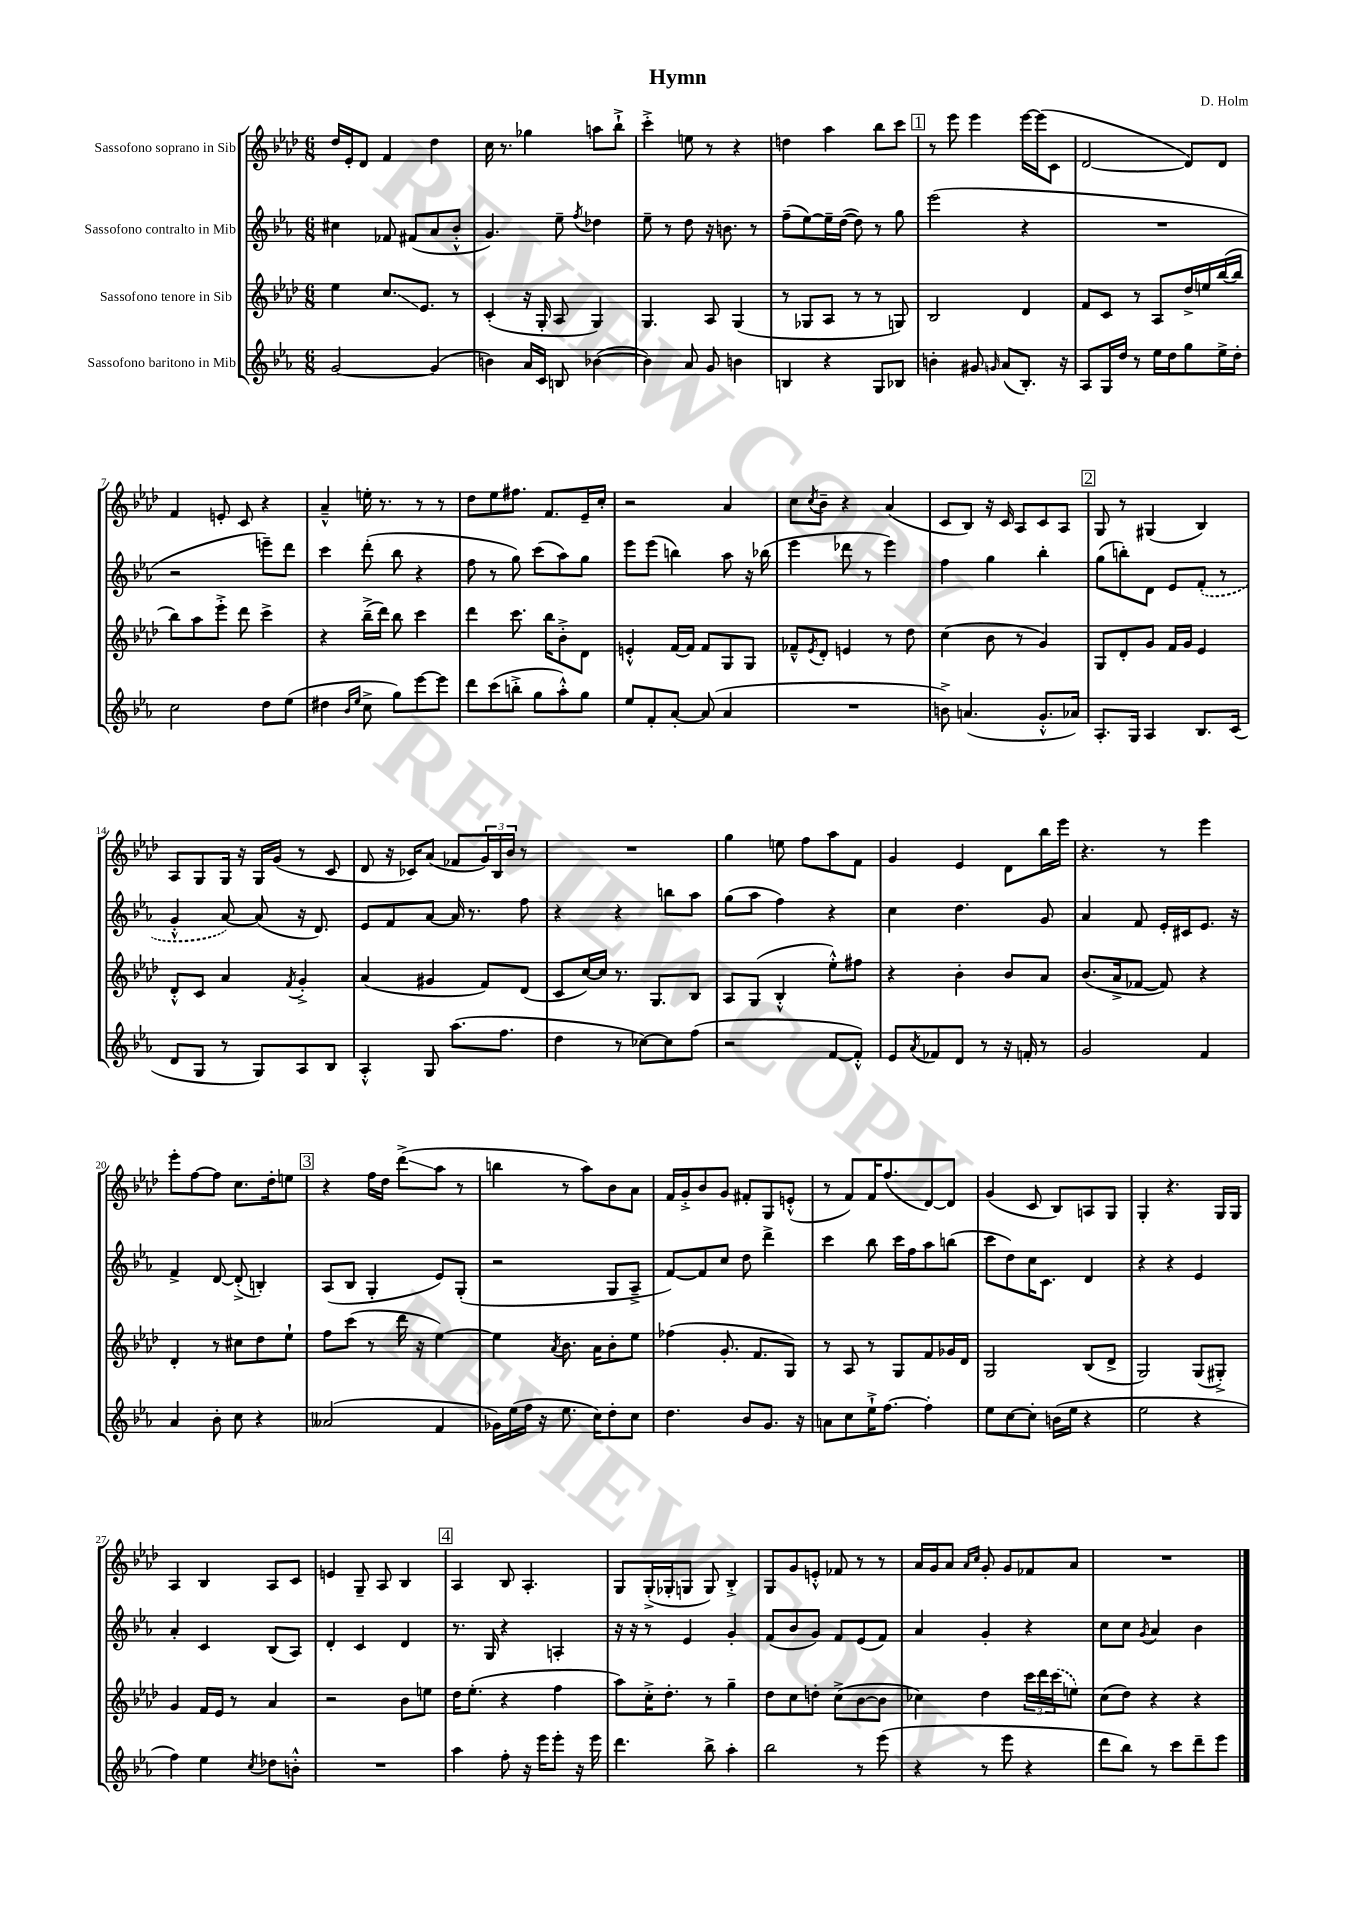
\header { title = "Hymn" composer = "D. Holm" }
<<
\new StaffGroup <<
\new Staff = "s0" \with { instrumentName = "Sassofono soprano in Sib" } {
    \clef treble \key aes \major \numericTimeSignature \time 6/8
    des''16 ees'16-. des'8 f'4 des''4 |
    c''16 r8. ges''4 a''8 bes''8-!-> |
    c'''4-.-> e''8 r8 r4 |
    d''4 aes''4 bes''8 c'''8 |
    \mark \markup { \box "1" } r8 ees'''8 ees'''4 ees'''16~ ees'''16( c'8 |
    des'2~ des'8) des'8 |
    f'4 e'8-. c'8 r4 |
    aes'4---^ e''16-. r8. r8 r8 |
    des''8 ees''8 fis''8. f'8. ees'16-- c''16-. |
    r2 aes'4 |
    c''8 \acciaccatura { c''8 } bes'8-- r4 aes'4( |
    c'8 bes8) r16 c'16 aes8 c'8 aes8 |
    \mark \markup { \box "2" } g8 r8 gis4( bes4) |
    aes8 g8 g16 r16 g16 g'16( r8 c'8 |
    des'8 r16 ces'16) aes'8( fes'8 \tuplet 3/2 { g'16) bes16 bes'16 } r8 |
    R2. |
    g''4 e''8 f''8 aes''8 f'8 |
    g'4 ees'4 des'8 bes''16 ees'''16 |
    r4. r8 ees'''4 |
    ees'''8-. f''8~ f''8 c''8. des''16-. e''8 |
    \mark \markup { \box "3" } r4 f''16 des''16 des'''8->\glissando( aes''8 r8 |
    b''4 r8 aes''8) bes'8 aes'8 |
    f'16 g'16-.-> bes'8 g'8 fis'8-. g8 e'8-.-^( |
    r8 f'8) f'16 f''8.( des'8~) des'8 |
    g'4( c'8 bes8) a8 g8 |
    g4-. r4. g16 g16 |
    aes4 bes4 aes8 c'8 |
    e'4 g8-- aes8 bes4 |
    \mark \markup { \box "4" } aes4 bes8 aes4.-. |
    g8 g16-.->( ges16-. g8 g8) bes4-.-> |
    g8 g'8 e'8-.-^ fes'8 r8 r8 |
    aes'16 g'16 aes'8 \grace { aes'16 c''16 } g'8-. g'8 fes'8 aes'8 |
    R2. \bar "|." |
}
\new Staff = "s1" \with { instrumentName = "Sassofono contralto in Mib" } {
    \clef treble \key ees \major \numericTimeSignature \time 6/8
    cis''4 fes'8 fis'8( aes'8 bes'8-.-^ |
    g'4.) ees''8-- \acciaccatura { f''8 } des''4 |
    ees''8-- r8 d''8 r16 b'8. r8 |
    f''8--( ees''8~) ees''16-- d''16~( d''8) r8 g''8 |
    \mark \markup { \box "1" } ees'''2( r4 |
    R2. |
    r2 e'''8--) d'''8 |
    c'''4 d'''8-.( bes''8 r4 |
    f''8 r8 g''8) c'''8( aes''8) g''8 |
    ees'''8 ees'''8( b''4) aes''8 r16 bes''16( |
    ees'''4 des'''8 r8 ees'''4) |
    f''4 g''4 bes''4-. |
    \mark \markup { \box "2" } g''8( b''8-.) d'8 ees'8 \once \slurDashed f'8-.( r8 |
    g'4-.-^ aes'8~) aes'8( r16 d'8.) |
    ees'8 f'8 aes'8~ aes'16 r8. f''8 |
    r4 r4 b''8 aes''8 |
    g''8( aes''8 f''4) r4 |
    c''4 d''4. g'8 |
    aes'4 f'8 ees'16-. cis'16 ees'8. r16 |
    f'4-> d'8~ d'8-.->( b4-.) |
    \mark \markup { \box "3" } aes8( bes8 g4-. ees'8) g8-.( |
    r2 g8 aes8---> |
    f'8~) f'8 c''8 d''8 d'''4-> |
    c'''4 bes''8 c'''16 f''16 aes''8 b''8( |
    c'''8 d''8) c''16 c'8. d'4 |
    r4 r4 ees'4 |
    aes'4-. c'4 bes8( aes8) |
    d'4-. c'4 d'4 |
    \mark \markup { \box "4" } r8. g16 r4 a4-. |
    r16 r16 r8 ees'4 g'4-. |
    f'8( bes'8 g'8) f'8 ees'8( f'8) |
    aes'4 g'4-. r4 |
    c''8 c''8 \acciaccatura { g'8 } aes'4 bes'4 \bar "|." |
}
\new Staff = "s2" \with { instrumentName = "Sassofono tenore in Sib" } {
    \clef treble \key aes \major \numericTimeSignature \time 6/8
    ees''4 c''8.\glissando ees'8. r8 |
    c'4-.( r16 g16-. aes8 g4) |
    g4. aes8 g4( |
    r8 ges8 aes8 r8 r8 g8) |
    \mark \markup { \box "1" } bes2 des'4 |
    f'8 c'8 r8 aes8 des''16-> e''16 bes''16~( bes''16 |
    bes''8) aes''8 ees'''8-.-> des'''8 c'''4-> |
    r4 bes''16--->( des'''16) bes''8 c'''4 |
    des'''4 c'''8. bes''16 bes'8-.-> des'8 |
    e'4-.-^ f'16~ f'16 f'8 g8 g8 |
    fes'8---^ \acciaccatura { ees'8 } des'8-. e'4 r8 des''8 |
    c''4( bes'8 r8 g'4) |
    \mark \markup { \box "2" } g8 des'8-. g'8 f'16 g'16 ees'4 |
    des'8-.-^ c'8 aes'4 \acciaccatura { f'8 } g'4-.-> |
    aes'4( gis'4 f'8) des'8( |
    c'8 c''16~) c''16 r8. g8. bes8 |
    aes8 g8( bes4-.-^ ees''8-.-^) fis''8 |
    r4 bes'4-. bes'8 aes'8 |
    bes'8.( aes'16-> fes'8~ fes'8) r4 |
    des'4-. r8 cis''8 des''8 ees''8-! |
    \mark \markup { \box "3" } f''8 c'''8( r8 des'''16 r16 ees''4~) |
    ees''4 \acciaccatura { aes'8 } bes'8. aes'16 bes'8-. ees''8 |
    fes''4( g'8.-. f'8. g8) |
    r8 aes8 r8 g8 f'8 ges'16 des'16 |
    g2 bes8( des'8-> |
    g2) g8( gis8-.->) |
    g'4 f'16 ees'16 r8 aes'4 |
    r2 bes'8 e''8 |
    \mark \markup { \box "4" } des''16 ees''8.-.( r4 f''4 |
    aes''8) c''16-.-> des''8.-. r8 g''4-- |
    des''8 c''8 d''8-. c''8->( bes'8~ bes'8 |
    ces''4) des''4 \tuplet 3/2 { c'''16 des'''16 \once \slurDashed c'''16( } e''8) |
    c''8( des''8) r4 r4 \bar "|." |
}
\new Staff = "s3" \with { instrumentName = "Sassofono baritono in Mib" } {
    \clef treble \key ees \major \numericTimeSignature \time 6/8
    g'2~ g'4( |
    b'4) aes'16 c'16 b8 bes'4~( |
    bes'4) aes'8 g'8 b'4 |
    b4 r4 g8 bes8 |
    \mark \markup { \box "1" } b'4-. gis'8 \grace { g'16 } aes'8( bes8.-.) r16 |
    aes8 g16 d''16 r8 ees''16 d''16 g''8 ees''16-> d''16-. |
    c''2 d''8 ees''8( |
    dis''4 \grace { bes'16 ees''16 } c''8-> g''8) ees'''8~ ees'''8 |
    d'''8 c'''8( b''8-.-> g''8 aes''8-.-^) g''8 |
    ees''8 f'8-. aes'8~-. aes'8( aes'4 |
    R2. |
    b'8->) a'4.( g'8.-.-^ aes'16) |
    \mark \markup { \box "2" } aes8.-. g16 aes4 bes8. c'16( |
    d'8 g8 r8 g8) aes8 bes8 |
    aes4-.-^ g8 aes''8.( f''8. |
    d''4 r8 ces''8~) ces''8 f''8( |
    r2 f'8~ f'8-.-^) |
    ees'8 \acciaccatura { aes'8 } fes'8 d'8 r8 r16 f'16-. r8 |
    g'2 f'4 |
    aes'4 bes'8-. c''8 r4 |
    \mark \markup { \box "3" } aeses'2( f'4 |
    ges'16) ees''16( f''16 r16 ees''8. c''16) d''8-. c''8 |
    d''4. bes'8 g'8. r16 |
    a'8 c''8 ees''16-!-> f''8.~ f''4-. |
    ees''8 c''8~ c''8-. b'16( ees''16 r4 |
    ees''2 r4 |
    f''4) ees''4 \acciaccatura { c''8 } des''8 b'8-.-^ |
    R2. |
    \mark \markup { \box "4" } aes''4 f''8-. r16 ees'''16 ees'''8-. r16 ees'''16 |
    d'''4. bes''8-> aes''4-. |
    bes''2 r8 ees'''8( |
    r4 r8 ees'''8 r4 |
    d'''8 bes''8) r8 c'''8 d'''8-- ees'''8 \bar "|." |
}
>>
>>
